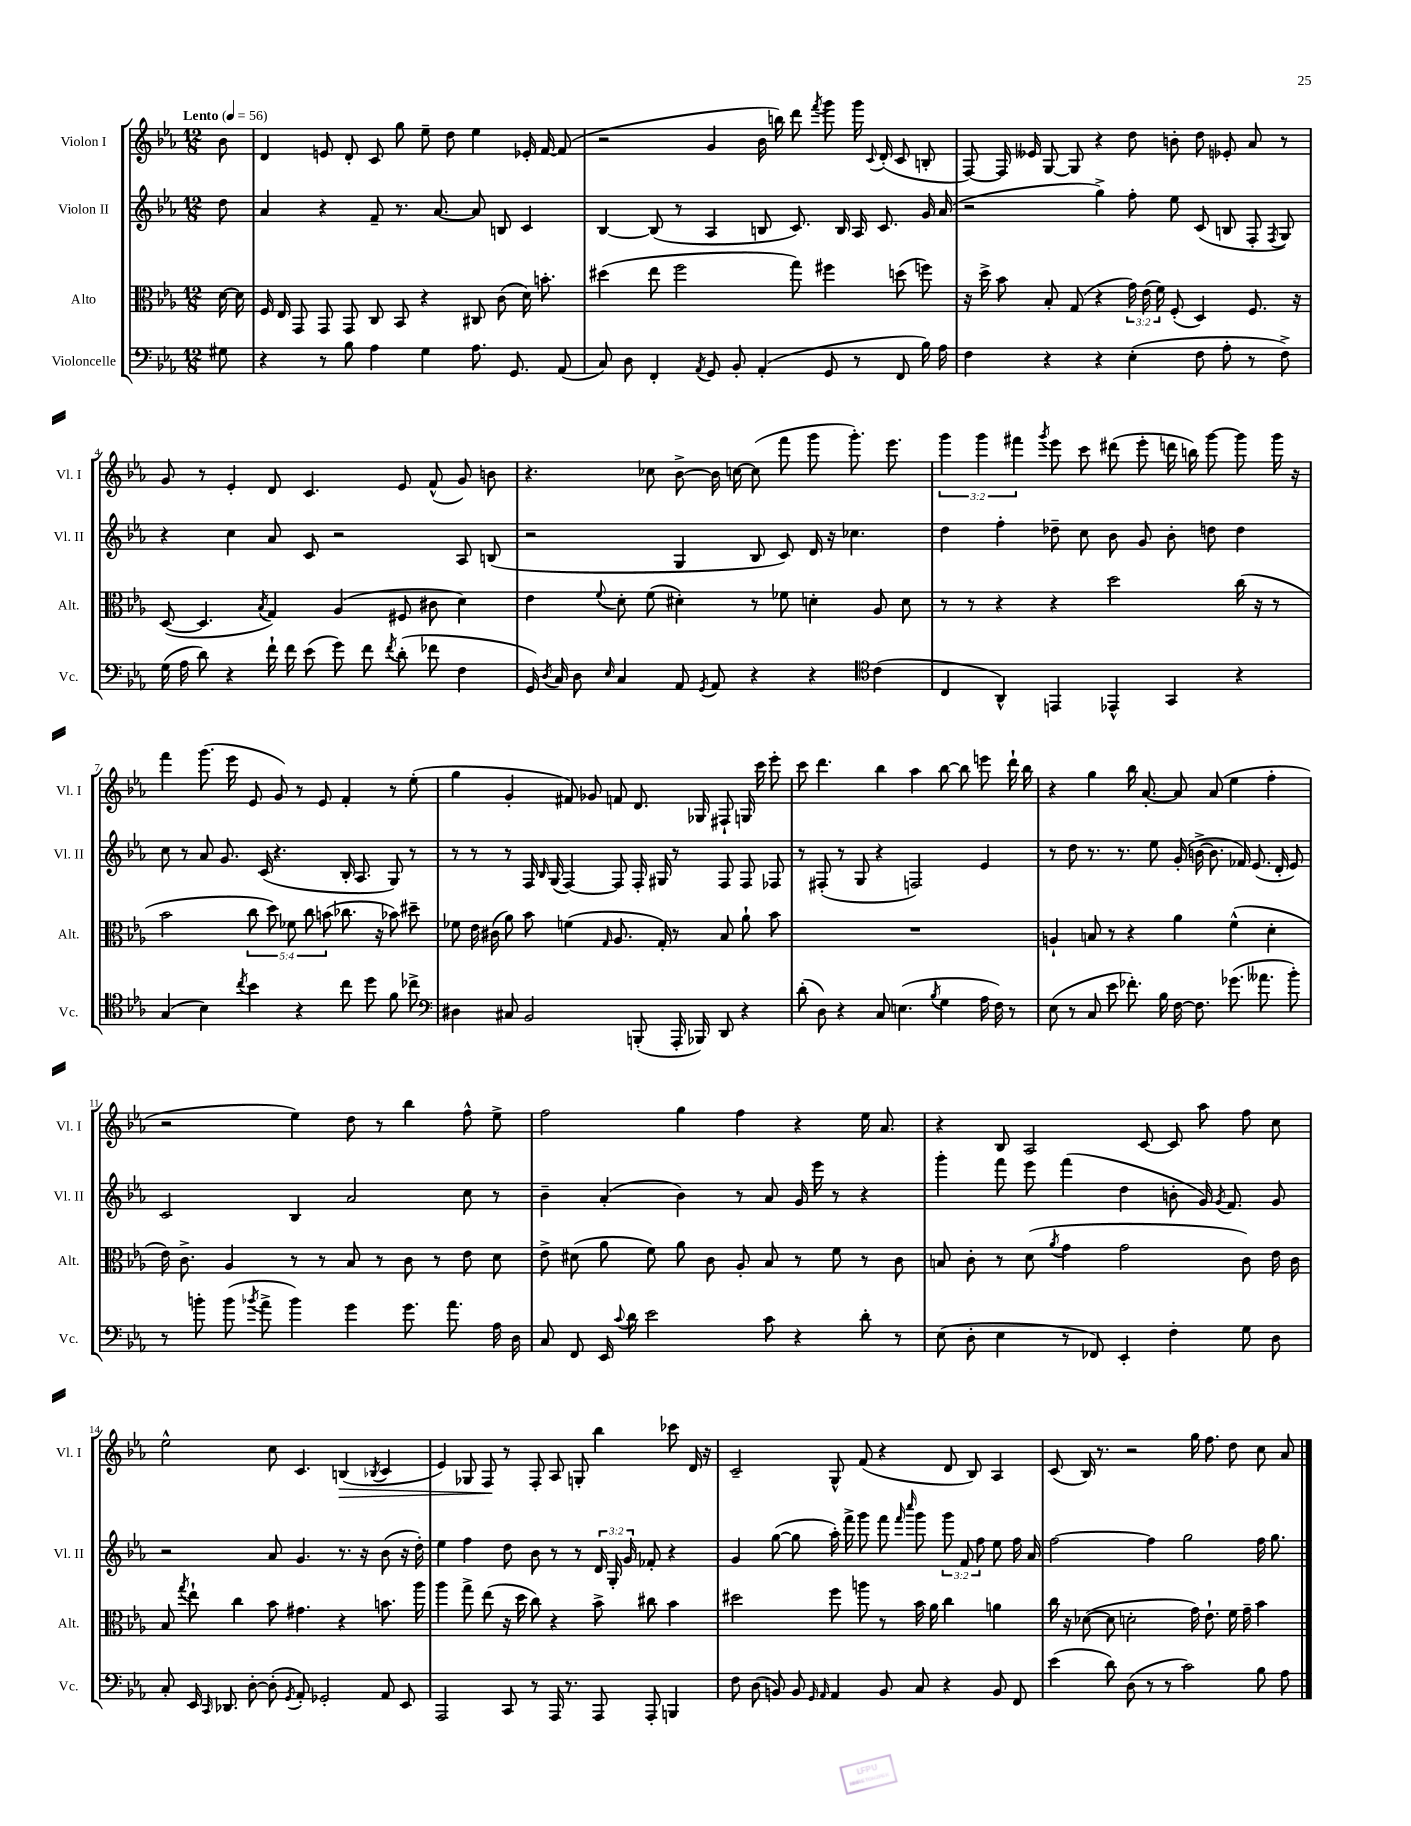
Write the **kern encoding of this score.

**kern	**kern	**kern	**kern
*staff4	*staff3	*staff2	*staff1
*clefF4	*clefC3	*clefG2	*clefG2
*k[b-e-a-]	*k[b-e-a-]	*k[b-e-a-]	*k[b-e-a-]
*M12/8	*M12/8	*M12/8	*M12/8
*MM56	*MM56	*MM56	*MM56
8G#\	[16d\	8dd\	8b-\
.	16d\]	.	.
=	=	=	=
4r	16F/	4a-/	4d/
.	16E-/	.	.
.	8GG/	.	.
8r	8GG/	4r	8e/
8B-\	8GG/	.	8d'/
4A-\	8C/	8f~/	8c/
.	8BB-/	8.r	8gg\
4G\	4r	.	8ee-~\
.	.	[8.a-/	.
.	.	.	8dd\
8.A-\	8C#/	8a-/]	4ee-\
.	(8c\	8B/	.
8.GG/	.	.	.
.	16d\)	4c/	16e-'/
.	8.b'\	.	[16f/
(8AA-/	.	.	(8f/]
=	=	=	=
8C/)	(4dd#\	[4B-/	2r
8D\	.	.	.
4FF'/	8ee-\	(8B-/]	.
.	2ff\	8r	.
8qAA-/	.	.	.
8GG/	.	4A-/	4g/
8BB-'/	.	.	.
(4AA-'/	.	8B/	16b-\
.	.	.	16bb\)
.	8gg\)	8.c/)	8ddd\
.	.	.	8qfff/
8GG/	4ff#\	.	8ggg\
.	.	16B/	.
8r	.	16A-/	16ggg\
.	.	.	8qqc/
.	.	8.c/	(16d'/
8FF/	(8dd\	.	8c/
16B-\)	8ff\)	16g/	8B'/
16A-\	.	(16a-/	.
=	=	=	=
4F\	16r	2r	[8F/)
.	16dd^\	.	.
.	8b-\	.	16F/]
.	.	.	16e--/
4r	8B-'/	.	[8G/
.	(8G/	.	8G/]
4r	4r	4gg^\)	4r
(4E-'\	24g\)	8ff'\	8dd\
.	(24e-\	.	.
.	24f\)	.	.
.	(8F'/	8ee-\	8b'\
8F\	4D/)	(8c/	8dd\
8A-'\	.	8B/	8e-'/
8r	8.F/	8F'/	8a-/
.	.	8qF/	.
8F^\)	.	8G/)	8r
.	16r	.	.
=	=	=	=
(16G\	([8D/	4r	8g/
16A-\	.	.	.
8d\)	4.D/]	.	8r
4r	.	4cc\	4e-'/
.	8qB-/	.	.
16f`\	4G/)	8a-/	8d/
16f\	.	.	.
(8e-\	.	8c/	4.c/
8g\)	(4A-/	2r	.
8f\	.	.	.
8qf/	.	.	.
(8d'\	8F#/	.	8e-/
8f-\	8c#\	.	(8f^^/
4F\	4d\)	8A-/	8g/)
.	.	(8B/	8b\
=	=	=	=
16GG/)	4e-\	2r	4.r
8qD/	.	.	.
16C/	.	.	.
8D\	.	.	.
16qqE-/	8qqf/	.	.
4C/	8d'\	.	.
.	(8f\	.	8cc-\
8AA-/	4d#'\)	4G/	[8b-^\
8qGG/	.	.	.
8AA-/	.	.	16b-\]
.	.	.	[16cc\
4r	8r	8B-/	(8cc\]
.	8f-\	8c/)	8fff\
4r	4d'\	16d/	8ggg\
.	.	16r	.
.	.	4.cc-\	8.ggg'\)
*clefC4	*	*	*
(4c\	8A-/	.	.
.	.	.	8.eee-\
.	8d\	.	.
=	=	=	=
4C/	8r	4dd\	6ggg\
.	8r	.	.
.	.	.	6ggg\
4AA-^^/)	4r	4ff'\	.
.	.	.	6fff#\
.	.	.	8qggg/
4EE/	4r	8dd-~\	8eee-\
.	.	8cc\	8ccc\
4EE-^^/	2dd\	8b-\	(8ddd#\
.	.	8g/	8eee-'\
4GG/	.	8b-'\	16ddd\
.	.	.	16bb\)
.	.	8dd\	[8ggg\
4r	(16cc\	4dd\	8ggg\]
.	16r	.	.
.	8r	.	16ggg\
.	.	.	16r
=	=	=	=
(4G/	2b-\	8cc\	4fff\
.	.	8r	.
4B-\)	.	8a-/	(8.ggg\
.	.	8.g/	.
.	.	.	16eee-\
8qcc/	.	.	.
4b-\	10cc\	.	8e-/
.	.	(16c/	.
.	10dd\)	.	.
.	.	4.r	8g/)
.	10f-\	.	.
4r	.	.	8r
.	10cc\	.	.
.	.	.	8e-/
.	(10b\	.	.
8cc\	8.cc-\	16B-'/	4f'/
.	.	8.A-/	.
8dd\	.	.	.
.	16r	.	.
8f\	8b-\)	8G/)	8r
8cc-^\	8dd#~\	8r	(8ee-'\
=	=	=	=
*clefF4	*	*	*
4D#\	8f-\	8r	4gg\
.	16e-\	8r	.
.	(16c#\	.	.
8C#/	8a-\)	8r	4g'/
2BB-/	8b-\	16F/	.
.	.	16qqB-/	.
.	.	(16G/	.
.	(4f\	[4F/)	8f#/)
.	.	.	8g-/
.	16qqG/	.	.
.	8.A-/	8F/]	8f/
(8BBB'/	.	16F'/	8.d/
.	16G'/)	16G#/	.
16AAA-'/	8r	8r	.
16BBB-/)	.	.	16G-/
8DD/	8B-/	8F/	8F#`/
4r	8a-`\	8F/	16G/
.	.	.	16ccc\
.	8b-\	8F-/	8eee-'\
=	=	=	=
(8d'\	1.r	8r	8ccc\
8D\)	.	(8F#'/	4.ddd\
4r	.	8r	.
.	.	8G/	.
8C/	.	4r	4bb-\
(4.E\	.	.	.
.	.	2F/)	4aa-\
8qB-/	.	.	.
4G\	.	.	[8bb-\
.	.	.	8bb-\]
16A-\	.	4e-/	8eee\
16F\)	.	.	.
8r	.	.	16ddd`\
.	.	.	16bb-\
=	=	=	=
(8E-\	4A`/	8r	4r
8r	.	8dd\	.
8C/	8B/	8.r	4gg\
8e-\	8r	.	.
.	.	8.r	.
8.f-'\)	4r	.	16bb-\
.	.	.	[8.a-'/
.	.	8ee-\	.
16B-\	.	.	.
[16F\	4a-\	(16g'/	8a-/]
8.F\]	.	[16b^\	.
.	.	8.b\]	(8a-/
(8.g-\	(4f^^\	.	4ee-\
.	.	16f-/)	.
.	.	(8.e-/	.
8.a--\	.	.	.
.	4d'\	.	4ff'\
.	.	16d'/	.
8b-'\)	.	8e-/)	.
=	=	=	=
8r	16e-\)	2c/	2r
.	8.c^\	.	.
8b'\	.	.	.
(8b\	4A-/	.	.
8qb-/	.	.	.
8a-^\	.	.	.
4b-\)	8r	4B-/	4ee-\)
.	8r	.	.
4g\	8B-/	2a-/	8dd\
.	8r	.	8r
8.g\	8c\	.	4bb-\
.	8r	.	.
8.a-\	.	.	.
.	8e-\	8cc\	8ff^^\
16A-\	8d\	8r	8ee-^\
16D\	.	.	.
=	=	=	=
8C/	8e-^\	4b-~\	2ff\
8FF/	(8d#\	.	.
16EE-/	8a-\	(4a-'/	.
8qqc/	.	.	.
16d\	.	.	.
2e-\	8f\)	.	.
.	8a-\	4b-\)	4gg\
.	8c\	.	.
.	8A-'/	8r	4ff\
8c\	8B-/	8a-/	.
4r	8r	16g/	4r
.	.	16eee-\	.
.	8f\	8r	.
8d'\	8r	4r	16ee-\
.	.	.	8.a-/
8r	8c\	.	.
=	=	=	=
(8E-\	8B/	4ggg'\	4r
8D'\	8c'\	.	.
4E-\	8r	8fff\	8B-/
.	(8d\	8eee-\	2A-/
.	8qa-/	.	.
8r	4g\	(4fff\	.
8FF-/)	.	.	.
4EE-'/	2g\	4dd\	.
.	.	.	[8c/
4F'\	.	8b'\	8c/]
.	.	16g/)	8aa-\
.	.	8qg/	.
.	.	8.f/	.
8G\	8c\)	.	8ff\
8D\	16e-\	8g/	8cc\
.	16c\	.	.
=	=	=	=
8C'/	8B-/	2r	2ee-^^\
.	8qgg/	.	.
16EE-/	8ee-`\	.	.
16qqCC/	.	.	.
8.DD-/	.	.	.
.	4cc\	.	.
[8D'\	.	.	.
(8D'\]	8b-\	8a-/	8cc\
8qGG/	.	.	.
8AA-'/)	4.g#\	4.g/	4.c/
2GG-'/	.	.	.
.	4r	8.r	(4B/
.	.	16r	.
.	.	.	8qB-/
8AA-/	8.b\	(8b-\	4c/
8EE-/	.	16r	.
.	16aa-\	16dd'\)	.
=	=	=	=
2AAA-/	4aa-\	4ee-\	4e-/)
.	8gg^\	4ff\	8G-/
.	(8ee-\	.	8F/
8CC/	16r	8dd\	8r
.	16dd\	.	.
8r	8cc\)	8b-\	8F'/
16AAA-/	4r	8r	8A-/
8.r	.	.	.
.	.	8r	8G'/
8AAA-/	8b-^\	24d/	4bb-\
.	.	24G'/	.
.	.	24g/	.
8AAA-'/	8cc#\	8f-'/	.
4BBB/	4b-\	4r	8ccc-\
.	.	.	16d/
.	.	.	16r
=	=	=	=
8F\	2dd#\	4g/	2c~/
(8D\	.	.	.
8BB/)	.	([8gg\	.
8BB/	.	8gg\]	.
16qqGG/	.	.	.
16qqAA-/	.	.	.
4AA-/	8ff\	16aa-'\)	8G^^/
.	.	16fff^\	.
.	8aa\	8ggg\	(8f/
8BB/	8r	8fff\	4r
.	.	16qqfff/	.
.	.	16qqcccc/	.
8C/	16b-\	8ggg\	.
.	16a-\	.	.
4r	4cc\	12ggg\	8d/
.	.	12f/	.
.	.	.	8B-/)
.	.	12ff\	.
8BB/	4a\	8ee-\	4A-/
8FF/	.	16ff\	.
.	.	16a-/	.
=	=	=	=
(4e-\	16cc\	[2ff\	(8c/
.	16r	.	.
.	([8d-\	.	16B-/)
.	.	.	8.r
8d\)	8d-\]	.	.
(8D\	2d'\	.	2r
8r	.	4ff\]	.
8r	.	.	.
2c\)	.	2gg\	.
.	16g\)	.	16gg\
.	8.e-`\	.	8.ff\
.	16f\	.	8dd\
.	16g~\	.	.
8B-\	4b-\	16ff\	8cc\
.	.	8.gg\	.
8A-\	.	.	8a-/
==	==	==	==
*-	*-	*-	*-
